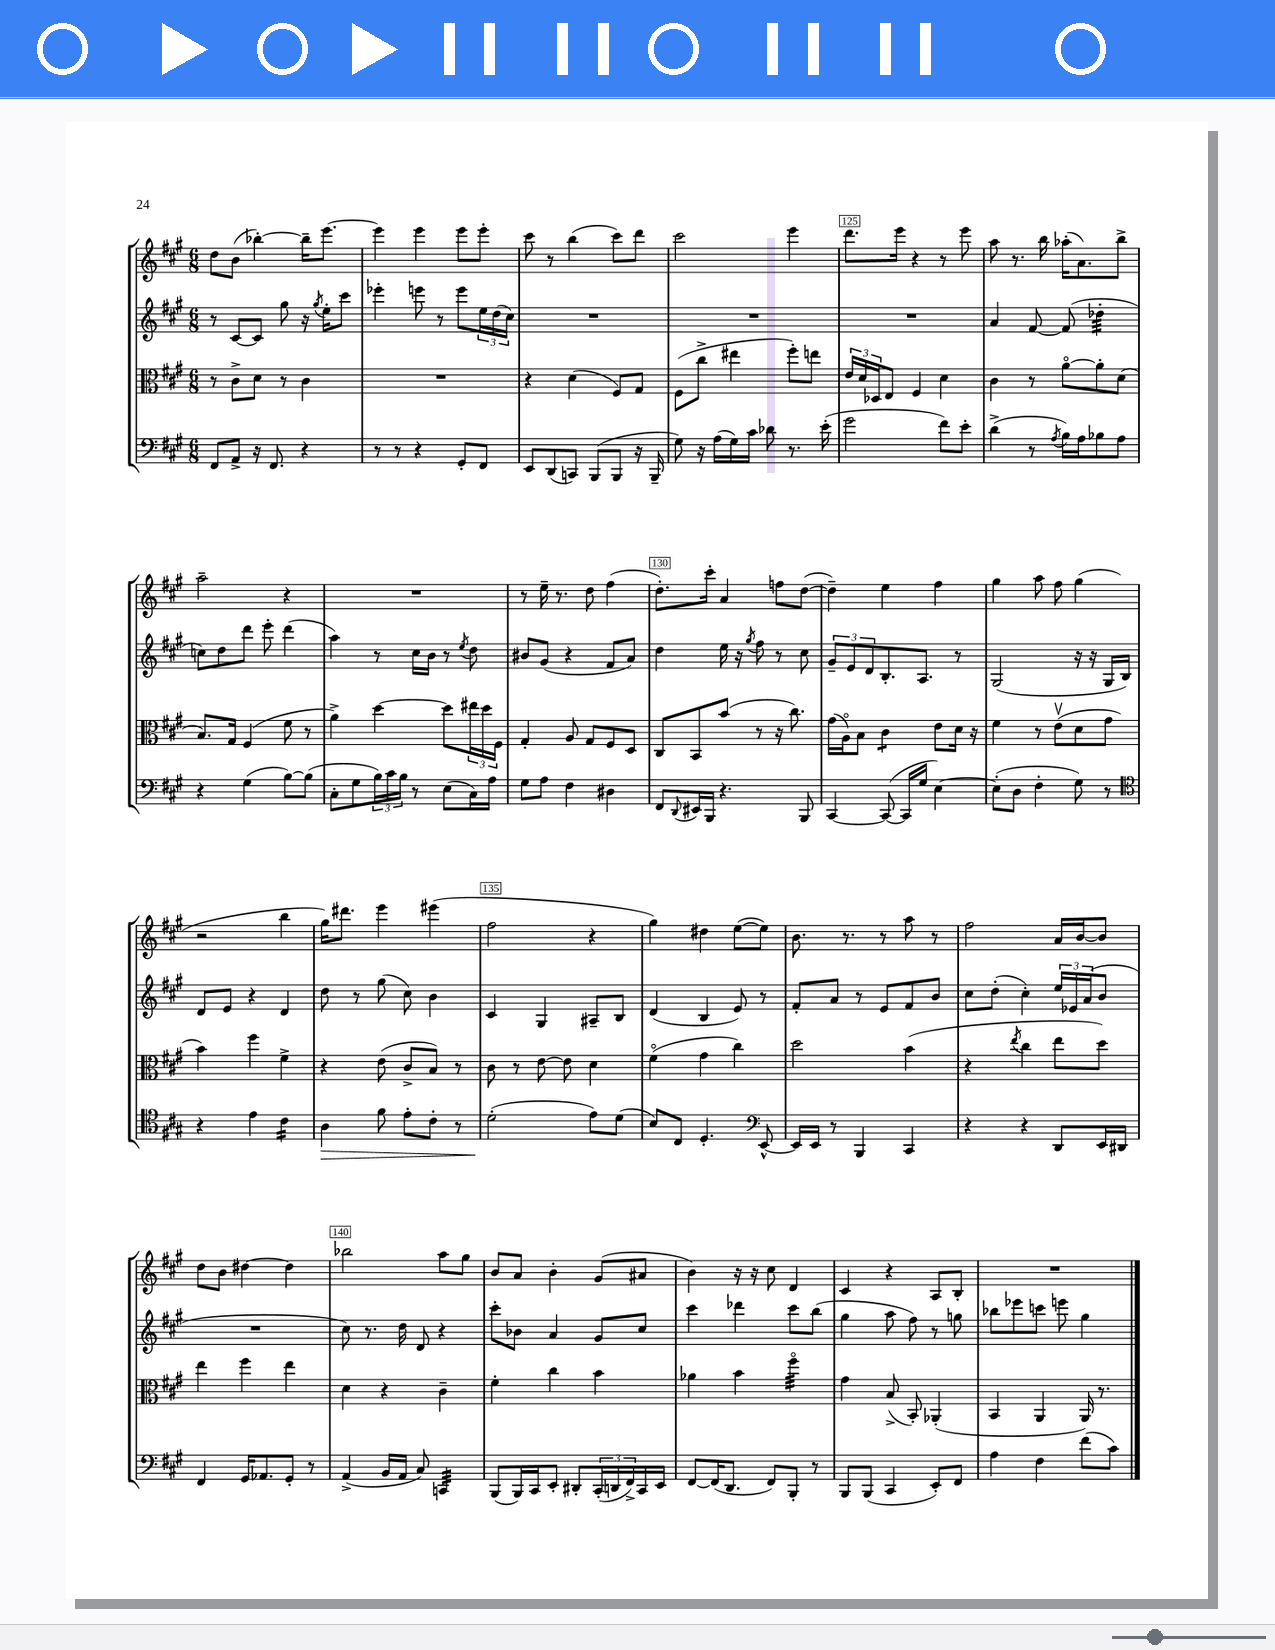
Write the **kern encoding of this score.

**kern	**kern	**kern	**kern
*staff4	*staff3	*staff2	*staff1
*clefF4	*clefC3	*clefG2	*clefG2
*k[f#c#g#]	*k[f#c#g#]	*k[f#c#g#]	*k[f#c#g#]
*M6/8	*M6/8	*M6/8	*M6/8
8FF#	8r	8r	8dd
8AA^	8c#^	[8c#	(8b
16r	8d	8c#]	[4bb-')
8.FF#	.	.	.
.	8r	8gg#	.
4r	4c#	16r	16bb-~]
.	.	8qgg#	.
.	.	16ee'	[8.eee
.	.	8ccc#	.
=	=	=	=
8r	2.r	4eee-'	4eee]
8r	.	.	.
4r	.	8eee	4eee
.	.	8r	.
8GG#'	.	8eee	8eee
8FF#	.	24ee	8eee'
.	.	(24dd	.
.	.	24cc#)	.
=	=	=	=
8EE	4r	2.r	8ccc#
(8DD	.	.	8r
8CC)	(4d	.	(4bb
(8BBB	.	.	.
8BBB	8F#)	.	8ccc#)
16r	8G#	.	8ddd
16BBB~	.	.	.
=	=	=	=
8G#)	(8F#	2.r	2ccc#
16r	8cc#^	.	.
(16A	.	.	.
16G#)	4ee#	.	.
16c#	.	.	.
8d-	.	.	.
8.r	8ff#')	.	4eee
.	8ee	.	.
(16e'	.	.	.
=	=	=	=
2g#	24e	2.r	8.ddd
.	24d	.	.
.	24D-	.	.
.	8E	.	.
.	.	.	16eee
.	4F#	.	4r
8f#)	4d	.	8r
8e'	.	.	8eee
=	=	=	=
(4d^	4c#	4a	8aa
.	.	.	8.r
8r	8r	[8f#	.
.	.	.	16bb
8qA	.	.	.
16B)	[8ao	(8f#]	(16aa-'
16A	.	.	8.a)
8B-	8a']	4dd-'	.
8A	(8d	.	8bb^
=	=	=	=
4r	8.B)	8cc)	2aa~
.	.	8dd	.
.	16G#	.	.
(4G#	(4F#	8ddd	.
.	.	8eee'	.
[8B)	8f#	(4ddd	4r
(8B]	8r	.	.
=	=	=	=
8C#'	4a^)	4aa)	2.r
8G#	.	.	.
24B)	[4dd	8r	.
24c#	.	.	.
24B	.	.	.
8r	.	16cc#	.
.	.	16b	.
(8E	8dd]	8r	.
.	.	8qee	.
16C#)	24ee#	8dd	.
.	24dd	.	.
16A	.	.	.
.	24F#	.	.
=	=	=	=
8G#	4G#'	8b#	8r
8A	.	(8g#	16ee~
.	.	.	8.r
4F#	8A	4r	.
.	8G#	.	8dd
4D#	8F#	8f#	(4ff#
.	8D	8a)	.
=	=	=	=
8FF#	8C#	4dd	8.dd')
8qqDD	.	.	.
16EE#	8BB	.	.
16BBB	.	.	16ccc#'
4.r	(8b	16ee	4a
.	.	16r	.
.	.	8qgg#	.
.	8r	8ff#	.
.	16r	8r	8ff
.	8.cc#)	.	.
8BBB	.	8cc#	([8dd
=	=	=	=
[4CC#	(16g#	12g#~	4dd~])
.	16Ao)	.	.
.	.	12e	.
.	8B	.	.
.	.	12d	.
(8CC#_	4c#	8.B'	4ee
16CC#]	.	.	.
16G#	.	8.A	.
[4E)	8e	.	4ff#
.	16d	8r	.
.	16r	.	.
=	=	=	=
(8E']	4f#	(2G#	4gg#
8D	.	.	.
4F#'	8r	.	8aa
.	(8ev	.	8ff#
8G#)	8d	16r	(4gg#
.	.	16r	.
8r	8g#	16G#	.
.	.	16B)	.
=	=	=	=
*clefC4	*	*	*
4r	4b)	8d	2r
.	.	8e	.
4e	4ff#	4r	.
4c#	4f#^	4d	4bb
=	=	=	=
4A	4r	8dd	16gg#)
.	.	.	8.ddd#
.	.	8r	.
8f#	(8e	(8gg#	4eee
8e'	8c#^	8cc#)	.
8c#'	8B)	4b	(4eee#
8r	8r	.	.
=	=	=	=
(2d'	8c#	4c#	2ff#
.	8r	.	.
.	[8e	4G#	.
.	8e]	.	.
8e)	4d	8A#~	4r
(8d	.	8B	.
=	=	=	=
8B)	(4f#o	(4d	4gg#)
8C#	.	.	.
4.D'	4g#	4B	4dd#
.	4cc#)	8e)	([8ee
*clefF4	*	*	*
[8EE^^	.	8r	8ee])
=	=	=	=
16EE]	2dd	8f#'	8.b
16EE	.	.	.
8r	.	8a	.
.	.	.	8.r
4BBB	.	8r	.
.	.	8e	8r
4CC#	(4b	8f#	8aa
.	.	8b	8r
=	=	=	=
4r	4r	8cc#	2ff#
.	.	(8dd'	.
.	8qee	.	.
4r	4cc#	4cc#')	.
8DD	8ee	24ee	16a
.	.	24e-	.
.	.	.	[16b
.	.	(24a	.
16EE	8dd)	8b	8b]
16DD#	.	.	.
=	=	=	=
4FF#	4ee	2.r	8dd
.	.	.	8b
16GG#	4ff#	.	[4dd#
8.AA-	.	.	.
8GG#'	4ee	.	4dd#]
8r	.	.	.
=	=	=	=
(4AA^	4d	8cc#)	2bb-
.	.	8.r	.
16BB	4r	.	.
16AA	.	16dd	.
8C#)	.	8d	.
4CC	4c#~	4r	8aa
.	.	.	8gg#
=	=	=	=
(8BBB	4f#'	8ccc#'	8b
16BBB)	.	8b-	8a
16CC#	.	.	.
8EE'	4cc#	4a	4b'
8DD#'	.	.	.
(24CC#'	4b	8g#	(8g#
24DD	.	.	.
24FF#^)	.	.	.
16CC#	.	8cc#	8a#
16EE	.	.	.
=	=	=	=
[8FF#	4a-	4ccc#	4b)
(16FF#]	.	.	.
8.DD	.	.	.
.	4b	4ddd-	16r
.	.	.	16r
8FF#)	.	.	8cc#
8BBB'	4ff#o	8ccc#	4d
8r	.	(8bb	.
=	=	=	=
8BBB	4g#	4gg#	4c#
(8BBB	.	.	.
4CC#	(8B^	8aa	4r
.	8BB')	8ff#)	.
8EE')	(4AA-'	8r	8A
8FF#	.	8gg	8B'
=	=	=	=
4A	4BB	8bb-	2.r
.	.	8eee-	.
4F#	4AA	8ccc	.
.	.	8eee	.
(8f#	16AA)	4gg#	.
.	8.r	.	.
8c#)	.	.	.
==	==	==	==
*-	*-	*-	*-
